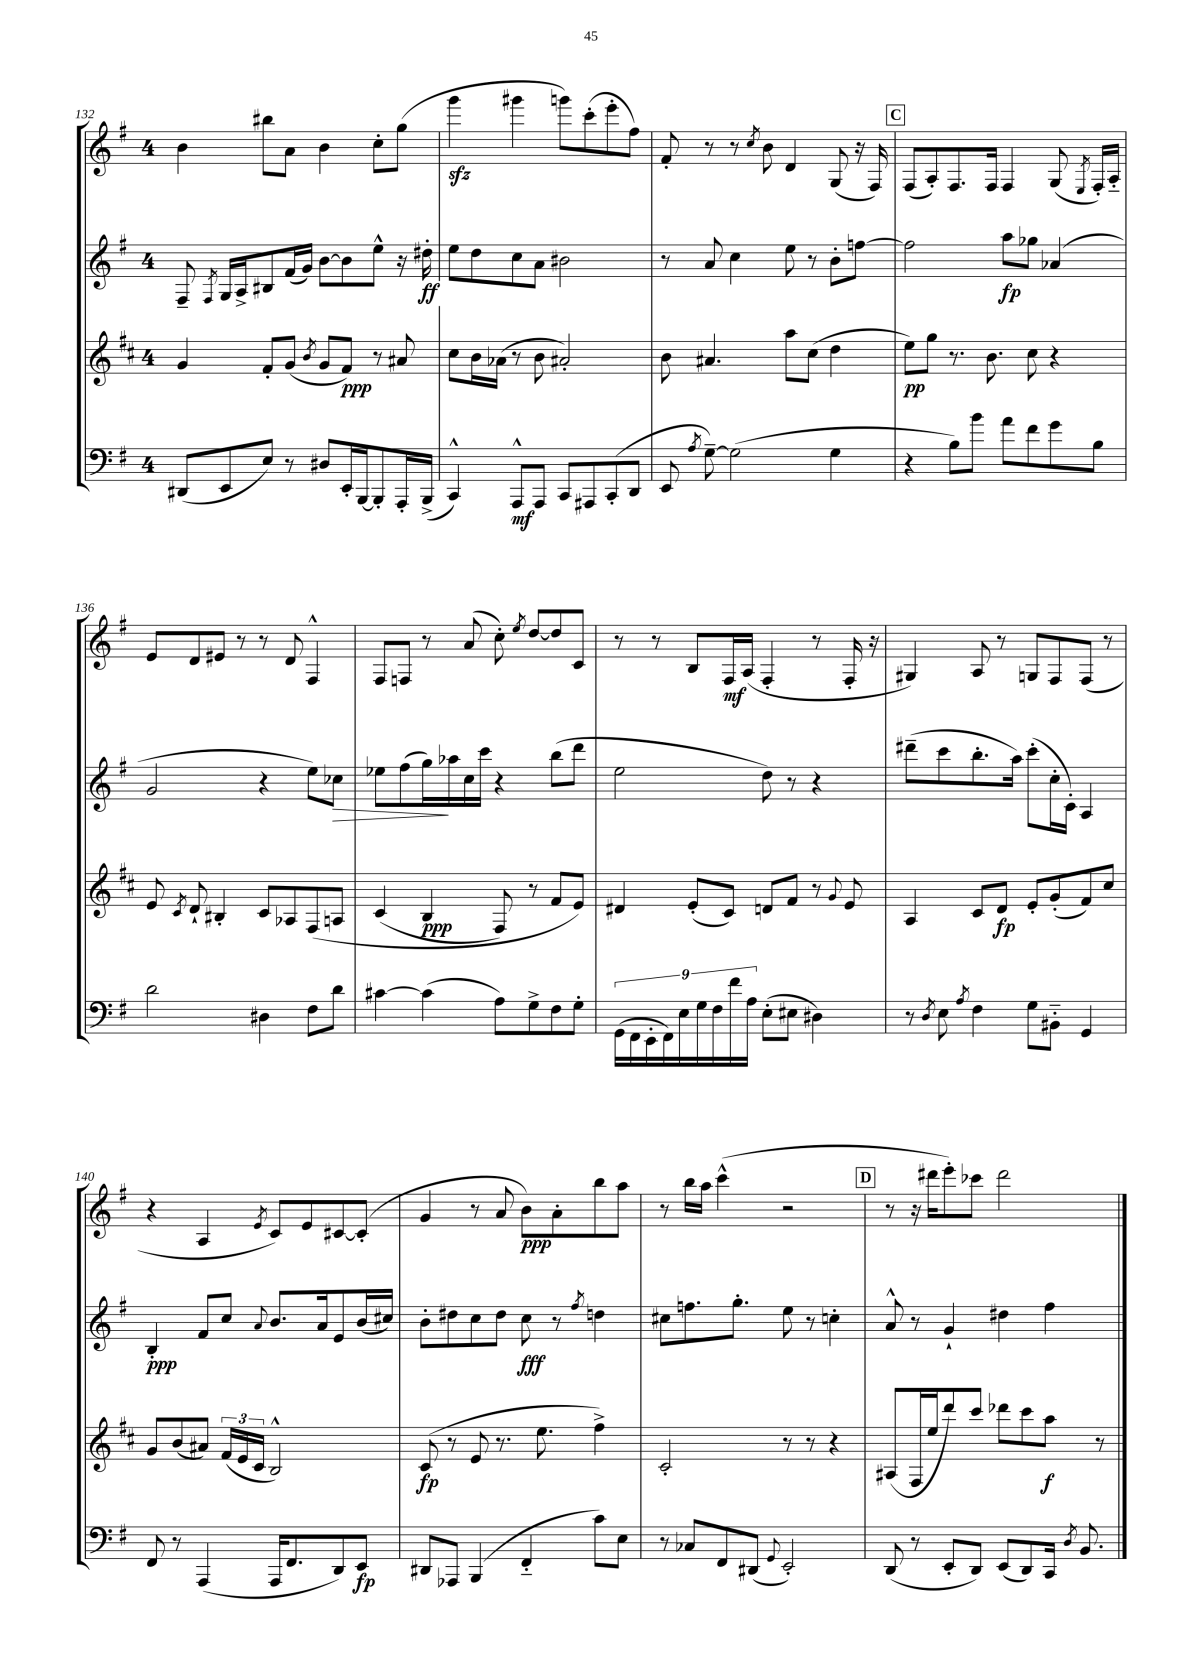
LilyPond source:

<<
\new StaffGroup <<
\new Staff = "s0" {
    \clef treble \key g \major \once \override Staff.TimeSignature.style = #'single-digit \time 4/4
    \autoBeamOff b'4 bis''8[ a'8] b'4 c''8[-. g''8]( |
    g'''4\sfz gis'''4 g'''8[) c'''8-.( e'''8-. fis''8]) |
    fis'8-. r8 r8 \acciaccatura { c''8 } b'8 d'4 g8( r16 fis16) |
    \mark \markup { \box "C" } fis8[( a8-.) fis8. fis16] fis4 g8( \acciaccatura { e8 } fis16[-.) a16]-_ |
    e'8[ d'8 eis'8] r8 r8 d'8 fis4-^ |
    fis8[ f8] r8 a'8( c''8-.) \acciaccatura { e''8 } d''8[~ d''8 c'8] |
    r8 r8 b8[ fis16\mf a16]( fis4-. r8 fis16-. r16 |
    gis4) a8 r8 g8[ fis8 fis8]( r8 |
    r4 a4 \acciaccatura { e'8 } c'8[) e'8 cis'8~ cis'8]-.( |
    g'4 r8 a'8 b'8[\ppp) a'8-. b''8 a''8] |
    r8 b''16[ a''16] c'''4-^( r2 |
    \mark \markup { \box "D" } r8 r16 dis'''16[ e'''8-.) ces'''8] dis'''2 \bar "|." |
}
\new Staff = "s1" {
    \clef treble \key g \major \once \override Staff.TimeSignature.style = #'single-digit \time 4/4
    \autoBeamOff fis8-- \acciaccatura { fis8 } g16[ a16-> bis8 fis'16( g'16]) b'8[~ b'8 e''8]-^ r16 dis''16-.\ff |
    e''8[ d''8 c''8 a'8] bis'2 |
    r8 a'8 c''4 e''8 r8 b'8[-. f''8]~ |
    \mark \markup { \box "C" } f''2 a''8[\fp ges''8] aes'4( |
    g'2 r4 e''8[) ces''8]\> |
    ees''8[ fis''8( g''16\!) aes''16 c''16 c'''16] r4 b''8[( d'''8] |
    e''2 d''8) r8 r4 |
    dis'''8[--( c'''8 b''8.-. a''16]) c'''8[-.( c''16-. c'16]-.) a4 |
    b4-.\ppp fis'8[ c''8] \appoggiatura { a'8 } b'8.[ a'16 e'8 b'16( cis''16]) |
    b'8[-. dis''8 c''8 dis''8] c''8\fff r8 \acciaccatura { fis''8 } d''4 |
    cis''8[ f''8. g''8.]-. e''8 r8 c''4-. |
    \mark \markup { \box "D" } a'8-^ r8 g'4-! dis''4 fis''4 \bar "|." |
}
\new Staff = "s2" {
    \clef treble \key d \major \once \override Staff.TimeSignature.style = #'single-digit \time 4/4
    \autoBeamOff g'4 fis'8[-. g'8]( \acciaccatura { b'8 } g'8[ fis'8]\ppp) r8 ais'8 |
    cis''8[ b'16 aes'16]( r8 b'8 ais'2-.) |
    b'8 ais'4. a''8[ cis''8]( d''4 |
    \mark \markup { \box "C" } e''8[\pp) g''8] r8. b'8. cis''8 r4 |
    e'8 \acciaccatura { cis'8 } d'8-! bis4-. cis'8[ aes8 fis8\( a8] |
    cis'4( b4\ppp fis8) r8 fis'8[ e'8]\) |
    dis'4 e'8[-.( cis'8]) d'8[ fis'8] r8 \appoggiatura { g'8 } e'8 |
    a4 cis'8[ d'8]\fp e'8[-. g'8-.( fis'8) cis''8] |
    g'8[ b'8( ais'8]) \tuplet 3/2 { fis'16[( e'16 cis'16] } b2-^) |
    cis'8\fp( r8 e'8 r8. e''8. fis''4->) |
    cis'2-. r8 r8 r4 |
    \mark \markup { \box "D" } ais8[( fis16 e''16 d'''8) cis'''8] des'''8[ cis'''8 a''8]\f r8 \bar "|." |
}
\new Staff = "s3" {
    \clef bass \key g \major \once \override Staff.TimeSignature.style = #'single-digit \time 4/4
    \autoBeamOff dis,8[( e,8 e8]) r8 dis8[ e,16-. b,,16~ b,,8-. a,,16-. b,,16]->( |
    c,4-^) a,,8[-^\mf a,,8] c,8[ ais,,8 c,8-.( d,8] |
    e,8 \acciaccatura { a8 } g8~--) g2( g4 |
    \mark \markup { \box "C" } r4 b8[) b'8] a'8[ fis'8 g'8 b8] |
    d'2 dis4 fis8[ d'8] |
    cis'4~ cis'4( a8[) g8-> fis8 g8]-. |
    \tuplet 9/8 { g,16[( fis,16 e,16-. fis,16) e16 g16 fis16 fis'16 a16] } e8[-.( eis8] dis4) |
    r8 \acciaccatura { d8 } e8 \acciaccatura { a8 } fis4 g8[ bis,8]-_ g,4 |
    fis,8 r8 a,,4( a,,16[ fis,8. d,8) e,8]\fp |
    dis,8[ aes,,8] b,,4( fis,4-_ c'8[) e8] |
    r8 ces8[ fis,8 dis,8]( \appoggiatura { g,8 } e,2-.) |
    \mark \markup { \box "D" } d,8( r8 e,8[-. d,8]) e,8[( d,8) c,16] \acciaccatura { d8 } b,8. \bar "|." |
}
>>
>>
\layout { \context { \Score currentBarNumber = #132 } }
